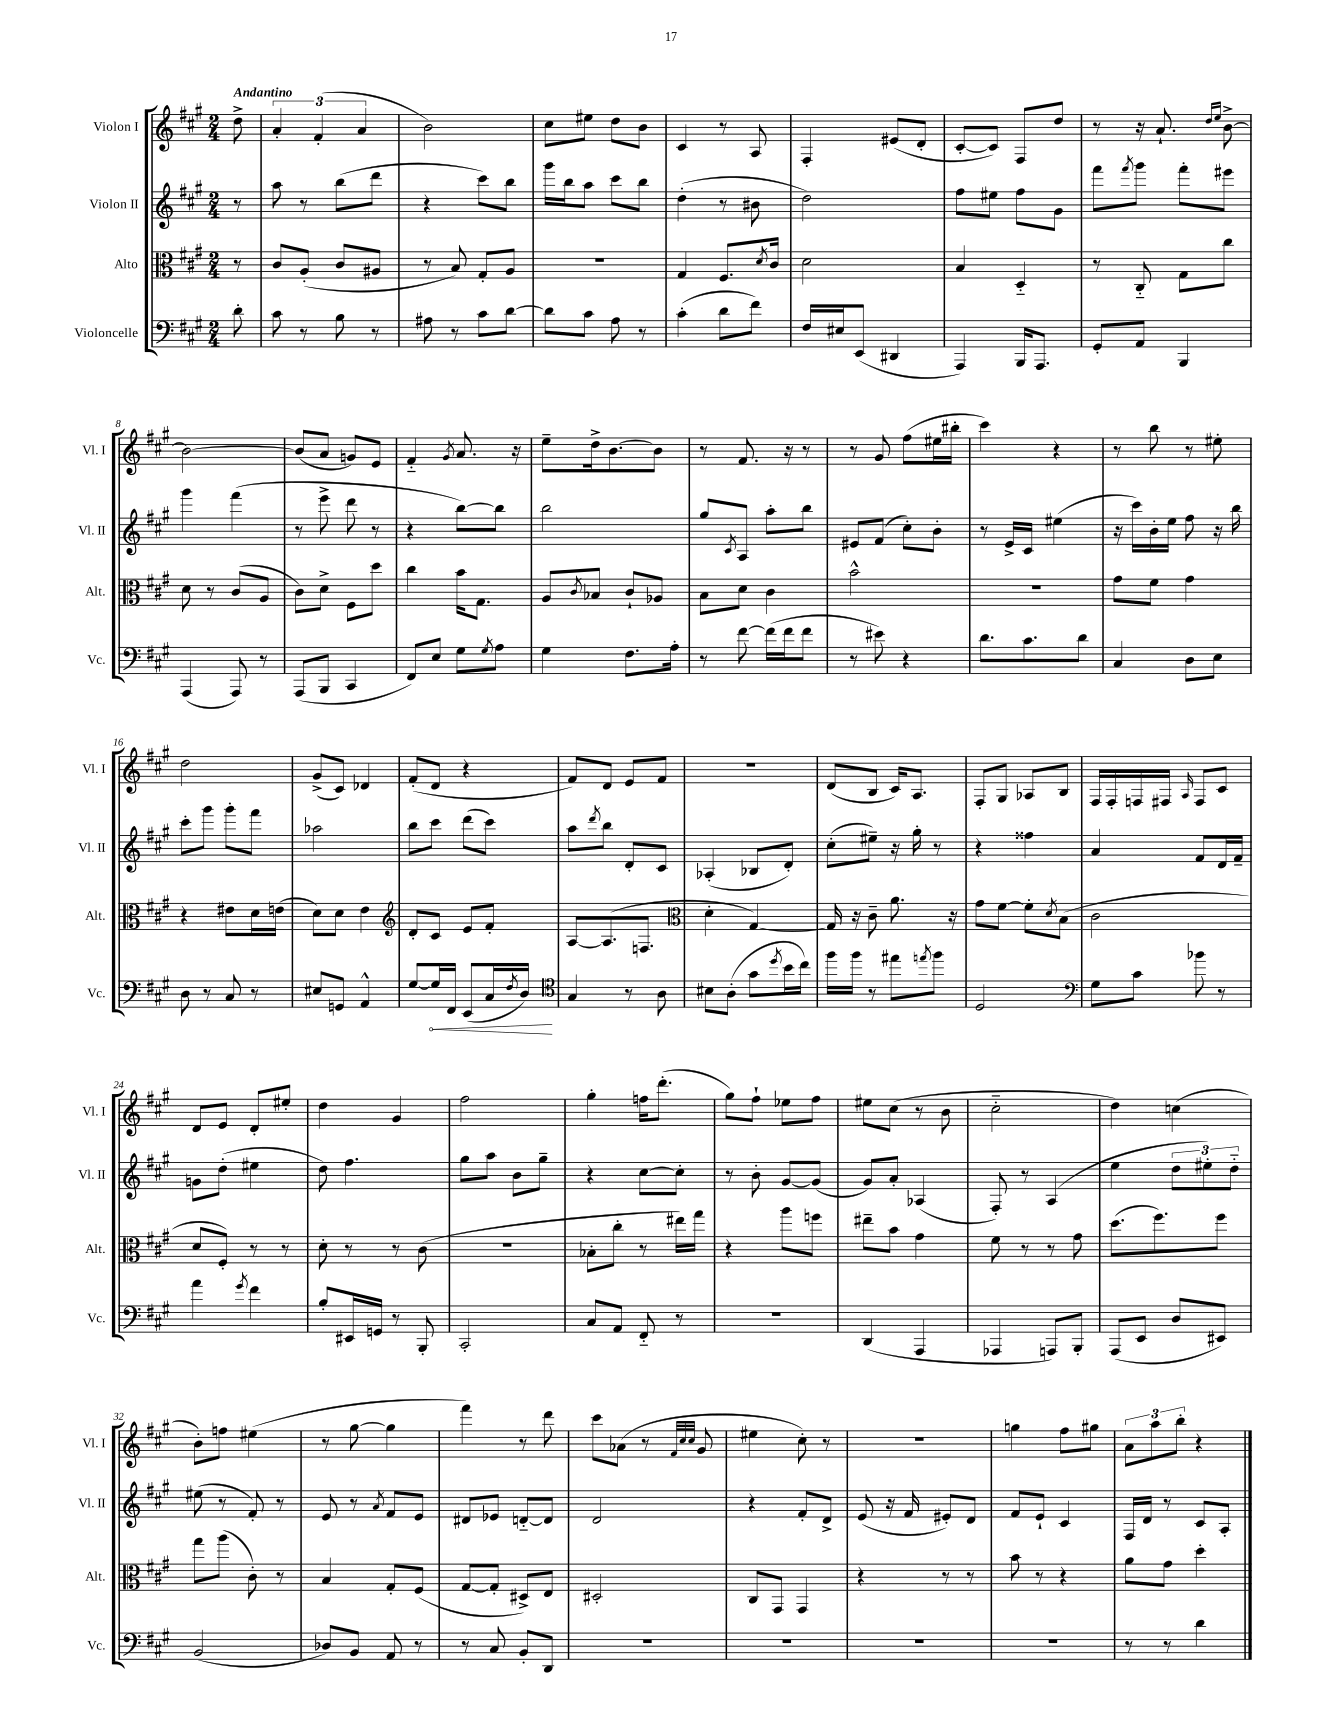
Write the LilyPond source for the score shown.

<<
\new StaffGroup <<
\new Staff = "s0" \with { instrumentName = "Violon I" shortInstrumentName = "Vl. I" } {
    \clef treble \key a \major \numericTimeSignature \time 2/4 \partial 8 \tempo "Andantino"
    d''8-> |
    \tuplet 3/2 { a'4-. fis'4-.( a'4 } |
    b'2) |
    cis''8 eis''8 d''8 b'8 |
    cis'4 r8 a8 |
    fis4-. eis'8( d'8-. |
    cis'8~-. cis'8) fis8 d''8 |
    r8 r16 a'8.-! \grace { d''16 e''16 } b'8~-> |
    b'2~ |
    b'8( a'8 g'8) e'8 |
    fis'4-_ \acciaccatura { gis'8 } a'8. r16 |
    e''8-- d''16-> b'8.~ b'8 |
    r8 fis'8. r16 r8 |
    r8 gis'8 fis''8( eis''16 bis''16-. |
    cis'''4) r4 |
    r8 b''8 r8 eis''8-. |
    d''2 |
    gis'8->( cis'8) des'4 |
    fis'8-.( d'8 r4 |
    fis'8) d'8 e'8 fis'8 |
    r2 |
    d'8( b8 cis'16) a8. |
    fis8-. gis8 aes8 b8 |
    fis16 fis16-. f16 fis16 \grace { a16 } fis8 cis'8 |
    d'8 e'8 d'8-. eis''8-. |
    d''4 gis'4 |
    fis''2 |
    gis''4-. f''16 d'''8.-.( |
    gis''8) fis''8-! ees''8 fis''8 |
    eis''8 cis''8( r8 b'8 |
    cis''2-_ |
    d''4) c''4( |
    b'8-.) f''8 eis''4( |
    r8 gis''8~ gis''4 |
    fis'''4) r8 d'''8 |
    cis'''8 aes'8( r8 \grace { fis'32 cis''32 cis''32 } gis'8 |
    eis''4 cis''8-.) r8 |
    R2 |
    g''4 fis''8 gis''8 |
    \tuplet 3/2 { a'8 a''8 b''8-. } r4 \bar "|." |
}
\new Staff = "s1" \with { instrumentName = "Violon II" shortInstrumentName = "Vl. II" } {
    \clef treble \key a \major \numericTimeSignature \time 2/4 \partial 8
    r8 |
    a''8 r8 b''8( d'''8 |
    r4 cis'''8) b''8 |
    gis'''16 b''16 a''8 cis'''8 b''8 |
    d''4-.( r8 bis'8 |
    d''2) |
    fis''8 eis''8 fis''8 gis'8 |
    fis'''8 \acciaccatura { fis'''8 } gis'''8 fis'''8-. eis'''8 |
    gis'''4 fis'''4( |
    r8 e'''8-> d'''8 r8 |
    r4 b''8~) b''8 |
    b''2 |
    gis''8 \acciaccatura { cis'8 } a8 a''8-. b''8 |
    eis'8 fis'8( cis''8-.) b'8-. |
    r8 e'16-> cis'16 eis''4( |
    r16 cis'''16) b'16-. e''16 fis''8 r16 b''16 |
    cis'''8-. gis'''8 gis'''8-. fis'''8 |
    aes''2 |
    b''8 cis'''8 d'''8( cis'''8) |
    a''8 \acciaccatura { d'''8 } b''8 d'8-. cis'8 |
    aes4-.( bes8 d'8-.) |
    cis''8-.( eis''8--) r16 gis''16-. r8 |
    r4 fisis''4 |
    a'4 fis'8 d'16 fis'16-- |
    g'8 d''8-.( eis''4 |
    d''8) fis''4. |
    gis''8 a''8 b'8 gis''8-- |
    r4 cis''8~ cis''8-. |
    r8 b'8-. gis'8~ gis'8( |
    gis'8) a'8-. aes4( |
    fis8-.) r8 a4( |
    e''4 \tuplet 3/2 { d''8 eis''8-.) d''8-_ } |
    eis''8( r8 fis'8-.) r8 |
    e'8 r8 \acciaccatura { a'8 } fis'8 e'8 |
    dis'8 ees'8 d'8~-_ d'8 |
    d'2 |
    r4 fis'8-. d'8-> |
    e'8( r16 fis'16 eis'8-.) d'8 |
    fis'8 e'8-! cis'4 |
    fis16 d'16 r8 cis'8 a8-. \bar "|." |
}
\new Staff = "s2" \with { instrumentName = "Alto" shortInstrumentName = "Alt." } {
    \clef alto \key a \major \numericTimeSignature \time 2/4 \partial 8
    r8 |
    cis'8 a8-.( cis'8 ais8 |
    r8 b8) gis8-. a8 |
    R2 |
    gis4 fis8. \acciaccatura { d'8 } cis'16 |
    d'2 |
    b4 d4-_ |
    r8 cis8-_ gis8 cis''8 |
    d'8 r8 cis'8( a8 |
    cis'8) d'8-> fis8 d''8 |
    cis''4 b'16 gis8. |
    a8 \acciaccatura { cis'8 } bes8 cis'8-! aes8 |
    b8 d'8 cis'4 |
    b'2-^ |
    r2 |
    gis'8 fis'8 gis'4 |
    r4 eis'8 d'16 e'16( |
    d'8) d'8 e'4 |
    \clef treble d'8-. cis'8 e'8 fis'8-. |
    a8~ a8.( f8. |
    \clef alto d'4-. gis4~) |
    gis16 r16 cis'8-- a'8. r16 |
    gis'8 fis'8~ fis'8-. \acciaccatura { d'8 } b8( |
    cis'2 |
    d'8 fis8-.) r8 r8 |
    d'8-. r8 r8 cis'8( |
    r2 |
    bes8-. cis''8-. r8 eis''16) gis''16 |
    r4 a''8 f''8 |
    eis''8-- b'8 gis'4 |
    fis'8 r8 r8 gis'8 |
    d''8.( fis''8.) fis''8 |
    gis''8 a''8( cis'8-.) r8 |
    b4 gis8-. fis8( |
    gis8~ gis8-. dis8->) e8 |
    dis2-. |
    cis8 gis,8 gis,4 |
    r4 r8 r8 |
    b'8 r8 r4 |
    a'8 gis'8 d''4-. \bar "|." |
}
\new Staff = "s3" \with { instrumentName = "Violoncelle" shortInstrumentName = "Vc." } {
    \clef bass \key a \major \numericTimeSignature \time 2/4 \partial 8
    d'8-. |
    cis'8 r8 b8 r8 |
    ais8 r8 cis'8 d'8~ |
    d'8 cis'8 a8 r8 |
    cis'4-.( d'8 fis'8) |
    fis16 eis16 e,8( dis,4 |
    a,,4) b,,16 a,,8. |
    gis,8-. a,8 b,,4 |
    a,,4( a,,8) r8 |
    a,,8( b,,8 cis,4 |
    fis,8) e8 gis8 \acciaccatura { gis8 } a8 |
    gis4 fis8. a16-. |
    r8 fis'8~ fis'16( fis'16 fis'8 |
    r8 eis'8) r4 |
    d'8. cis'8. d'8 |
    cis4 d8 e8 |
    d8 r8 cis8 r8 |
    eis8 g,8 a,4-^ |
    gis8~ \once \override Hairpin.circled-tip = ##t gis16\< fis,16 e,8( cis16 \acciaccatura { fis8 } d16\!) |
    \clef tenor gis4 r8 a8 |
    bis8 a8-.( gis'8 \acciaccatura { d''8 } b'16 cis''16) |
    fis''16 fis''16 r8 eis''8 \acciaccatura { e''8 } fis''8 |
    d2 |
    \clef bass gis8 cis'8 bes'8 r8 |
    a'4 \acciaccatura { gis'8 } fis'4 |
    b8-. eis,16 g,16 r8 b,,8-. |
    cis,2-. |
    cis8 a,8 fis,8-_ r8 |
    R2 |
    d,4( a,,4 |
    aes,,4 a,,8) b,,8-. |
    a,,8( e,8 d8 eis,8) |
    b,2( |
    des8) b,8 a,8 r8 |
    r8 cis8 b,8-. d,8 |
    R2 |
    R2 |
    R2 |
    R2 |
    r8 r8 d'4 \bar "|." |
}
>>
>>
